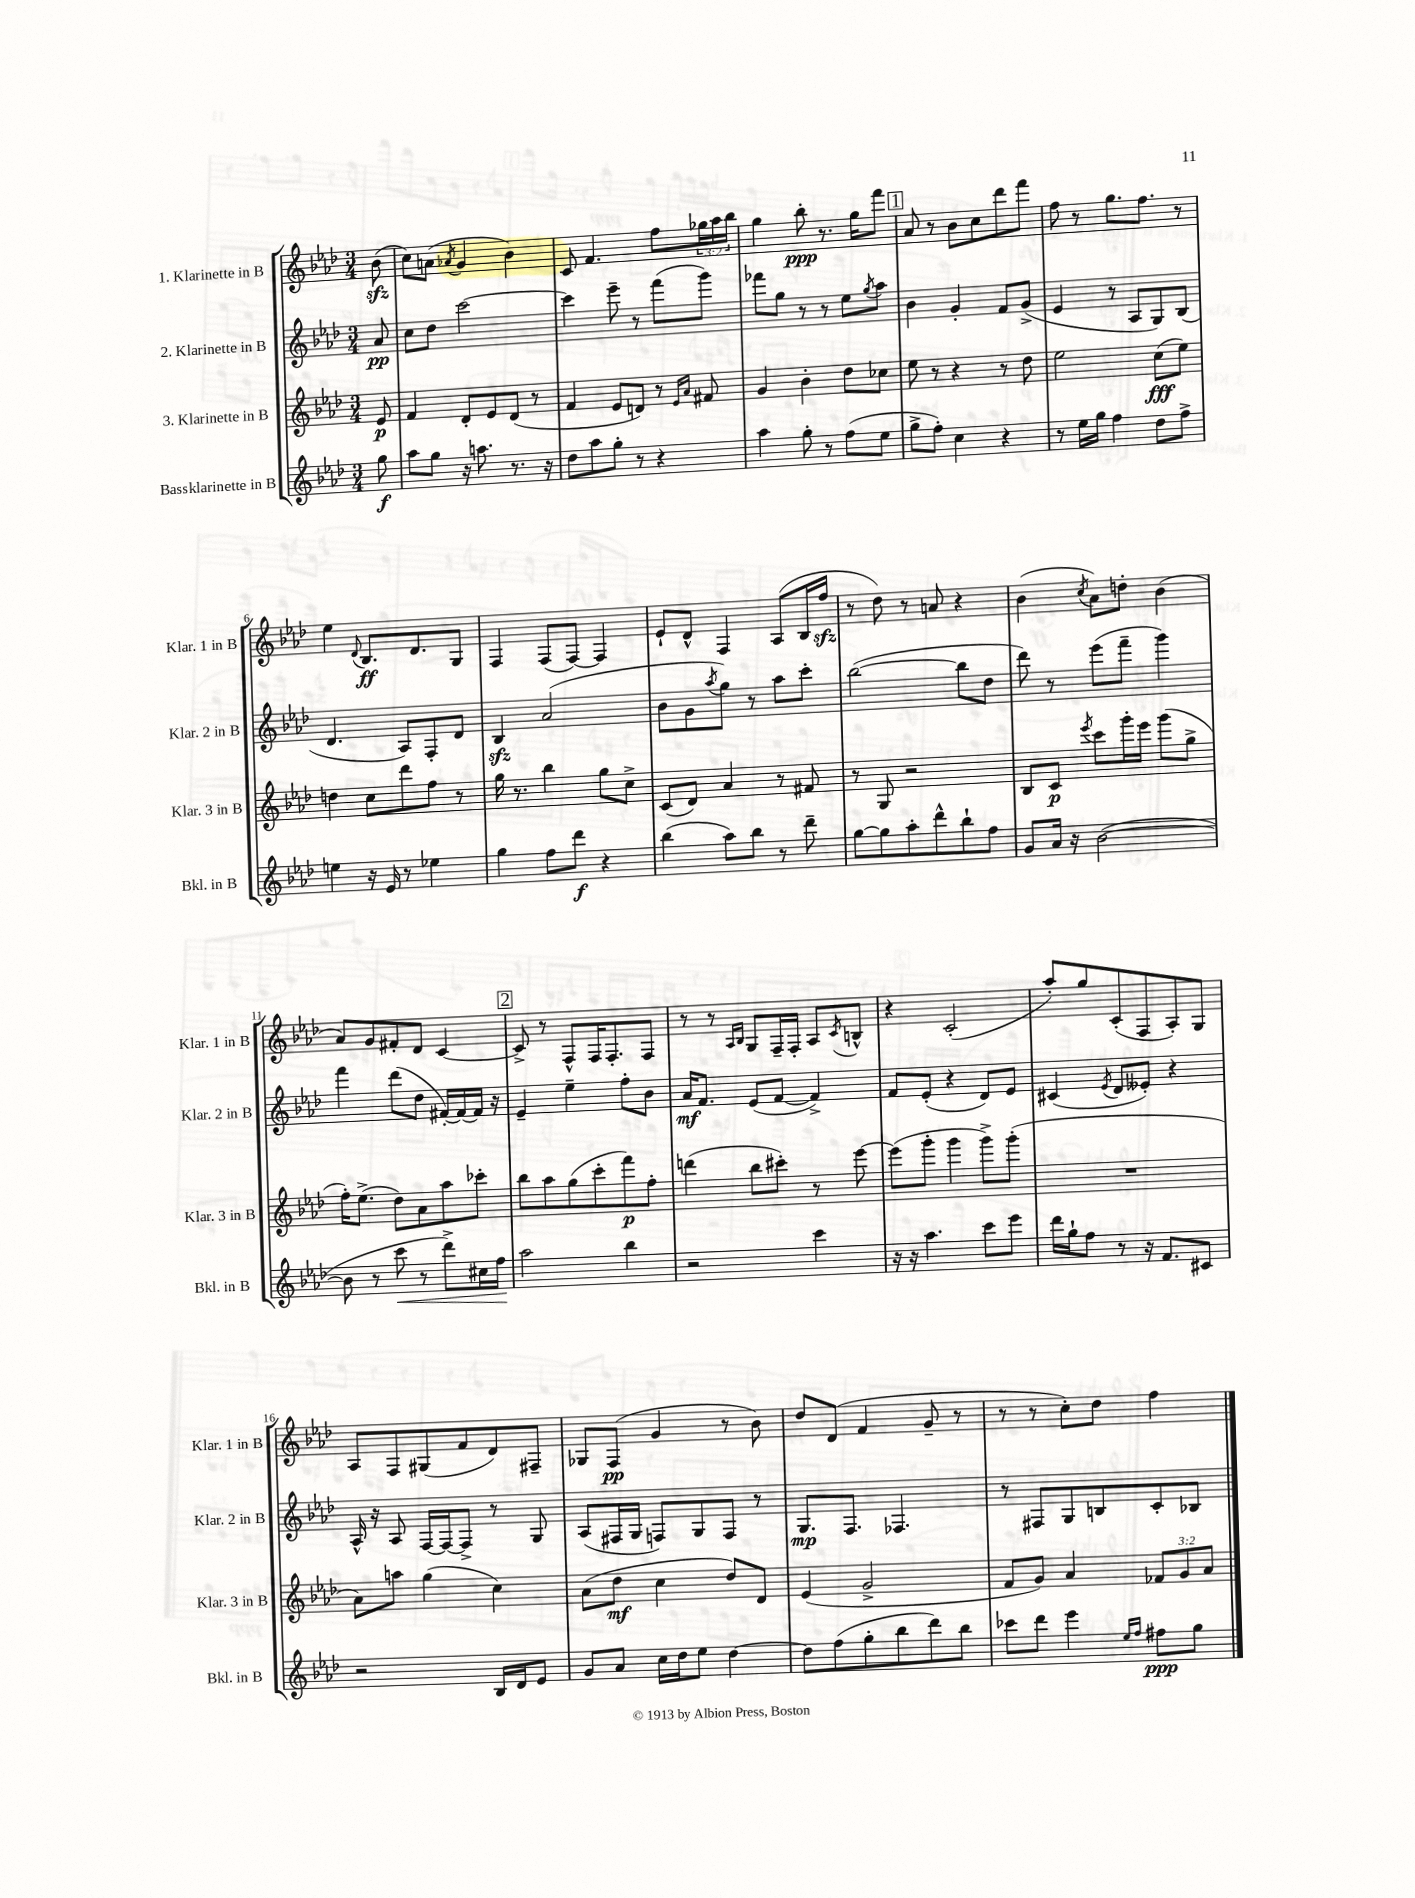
<<
\new StaffGroup <<
\new Staff = "s0" \with { instrumentName = "1. Klarinette in B" shortInstrumentName = "Klar. 1 in B" } {
    \clef treble \key aes \major \numericTimeSignature \time 3/4 \override Staff.TupletNumber.text = #tuplet-number::calc-fraction-text \partial 8
    bes'8\sfz( |
    c''8) a'8( \acciaccatura { aes'8 } g'4 bes'4) |
    c'8 f'4. f''8 \tuplet 3/2 { ges''16 aes''16 bes''16 } |
    g''4 bes''8-.\ppp r8. g''16 f'''8 |
    \mark \markup { \box "1" } aes'8 r8 bes'8 c''8 des'''8 f'''8 |
    f''8 r8 g''8. f''8. r8 |
    ees''4 \appoggiatura { des'8 } bes8.\ff des'8. g8 |
    f4 f8( f8~) f4 |
    ees'8-! des'8-^ f4 aes8( bes16 f''16\sfz |
    r8 des''8) r8 a'8 r4 |
    bes'4( \acciaccatura { c''8 } aes'8) d''8-. bes'4( |
    aes'8) g'8 fis'8-. des'8 c'4~ |
    \mark \markup { \box "2" } c'8-> r8 f8-^ f16 f8.-. f8 |
    r8 r8 \grace { aes16 bes16 } g8 f16-- f16-. aes8 \acciaccatura { c'8 } b8-^ |
    r4 c'2-.( |
    aes''8-.) g''8 c'8-.( f8 aes8-.) g8 |
    aes8 f8 gis8( f'8 des'8) fis8-- |
    ges8 f8\pp( g'4 r8 bes'8) |
    des''8 des'8( f'4 g'8-- r8 |
    r8 r8 c''8-.) des''8 f''4 \bar "|." |
}
\new Staff = "s1" \with { instrumentName = "2. Klarinette in B" shortInstrumentName = "Klar. 2 in B" } {
    \clef treble \key aes \major \numericTimeSignature \time 3/4 \partial 8
    aes'8\pp |
    c''8 des''8 c'''2~ |
    c'''4 ees'''8-- r8 f'''8( g'''8) |
    fes'''8 g''8 r8 r8 ees''8 \acciaccatura { g''8 } aes''8 |
    \mark \markup { \box "1" } bes'4 g'4-. f'8 g'8->( |
    ees'4 r8 aes8 g8) bes8( |
    des'4. aes8) f8-. des'8 |
    bes4\sfz aes'2( |
    bes'8 g'8 \acciaccatura { aes''8 } g''8) r8 aes''8 c'''8-. |
    bes''2~( bes''8 des''8 |
    des'''8) r8 ees'''8( f'''8-- g'''4) |
    f'''4 des'''8( des''8 fis'16~-.) fis'16~ fis'16 r16 |
    \mark \markup { \box "2" } ees'4-- ees''4-- f''8-. bes'8 |
    aes'16\mf f'8. ees'8( f'8~ f'4->) |
    f'8 ees'8-.( r4 des'8) ees'8 |
    cis'4( \acciaccatura { ees'8 } des'8 eeses'8-.) r4 |
    aes16-^ r16 aes8 f16~ f16~ f8-> r8 g8 |
    aes8( fis16 g16 f8) g8 f8 r8 |
    g8.\mp f8. fes4. |
    r8 fis8 g8 b8 c'8-. bes8 \bar "|." |
}
\new Staff = "s2" \with { instrumentName = "3. Klarinette in B" shortInstrumentName = "Klar. 3 in B" } {
    \clef treble \key aes \major \numericTimeSignature \time 3/4 \override Staff.TupletNumber.text = #tuplet-number::calc-fraction-text \partial 8
    ees'8\p |
    f'4 des'8-. ees'8 des'8( r8 |
    f'4 ees'8 d'8) r8 \grace { ees'16 aes'16 } fis'8 |
    g'4 bes'4-. des''8 ces''8 |
    \mark \markup { \box "1" } ees''8 r8 r4 r8 des''8 |
    ees''2 c''8\fff( ees''8) |
    d''4 c''8 des'''8 f''8 r8 |
    g''16 r8. bes''4 g''8 c''8-> |
    c'8( des'8) aes'4 r8 fis'8 |
    r8 g8 r2 |
    bes8 c'8\p \acciaccatura { ees'''8 } c'''8 g'''16-. ees'''16 g'''8( g''8-> |
    f''16-.) ees''8.->( des''8) aes'8 aes''8 ces'''8-. |
    \mark \markup { \box "2" } bes''8 aes''8 g''8( c'''8-. f'''8\p) f''8-. |
    d'''4( bes''8 cis'''8-.) r8 ees'''8~ |
    ees'''8( g'''8-. g'''4 g'''8->) g'''8-.( |
    R2. |
    aes'8) a''8 g''4( c''4) |
    aes'8( des''8\mf c''4 des''8) des'8 |
    ees'4( g'2-> |
    f'8 g'8) aes'4 \tuplet 3/2 { fes'8 g'8 aes'8 } \bar "|." |
}
\new Staff = "s3" \with { instrumentName = "Bassklarinette in B" shortInstrumentName = "Bkl. in B" } {
    \clef treble \key aes \major \numericTimeSignature \time 3/4 \partial 8
    g''8\f |
    aes''8 g''8 r16 a''8. r8. r16 |
    des''8 aes''8 g''8-. r8 r4 |
    aes''4 g''8-. r8 f''8( ees''8 |
    \mark \markup { \box "1" } g''8-> f''8-.) c''4 r4 |
    r8 ees''16 g''16 f''4 des''8 f''8-> |
    e''4 r16 ees'16 r8 ees''4 |
    g''4 f''8 des'''8\f r4 |
    bes''4( aes''8) bes''8 r8 des'''8-- |
    g''8~ g''8 aes''8-. des'''8-^ bes''8-! f''8 |
    g'8 aes'16 r16 bes'2~( |
    bes'8 r8 c'''8\< r8 des'''8->) cis''16 f''16\! |
    \mark \markup { \box "2" } aes''2 bes''4 |
    r2 c'''4 |
    r16 r16 aes''4. c'''8 ees'''8 |
    des'''16 g''16-! f''8 r8 r16 f'8. cis'8 |
    r2 bes16 des'16 ees'8 |
    g'8 aes'8 c''16 des''16 ees''8 des''4~ |
    des''8 f''8( g''8-. bes''8 des'''8) bes''8 |
    ces'''8 des'''8 ees'''4 \grace { ees''16 f''16 } fis''8\ppp g''8 \bar "|." |
}
>>
>>
